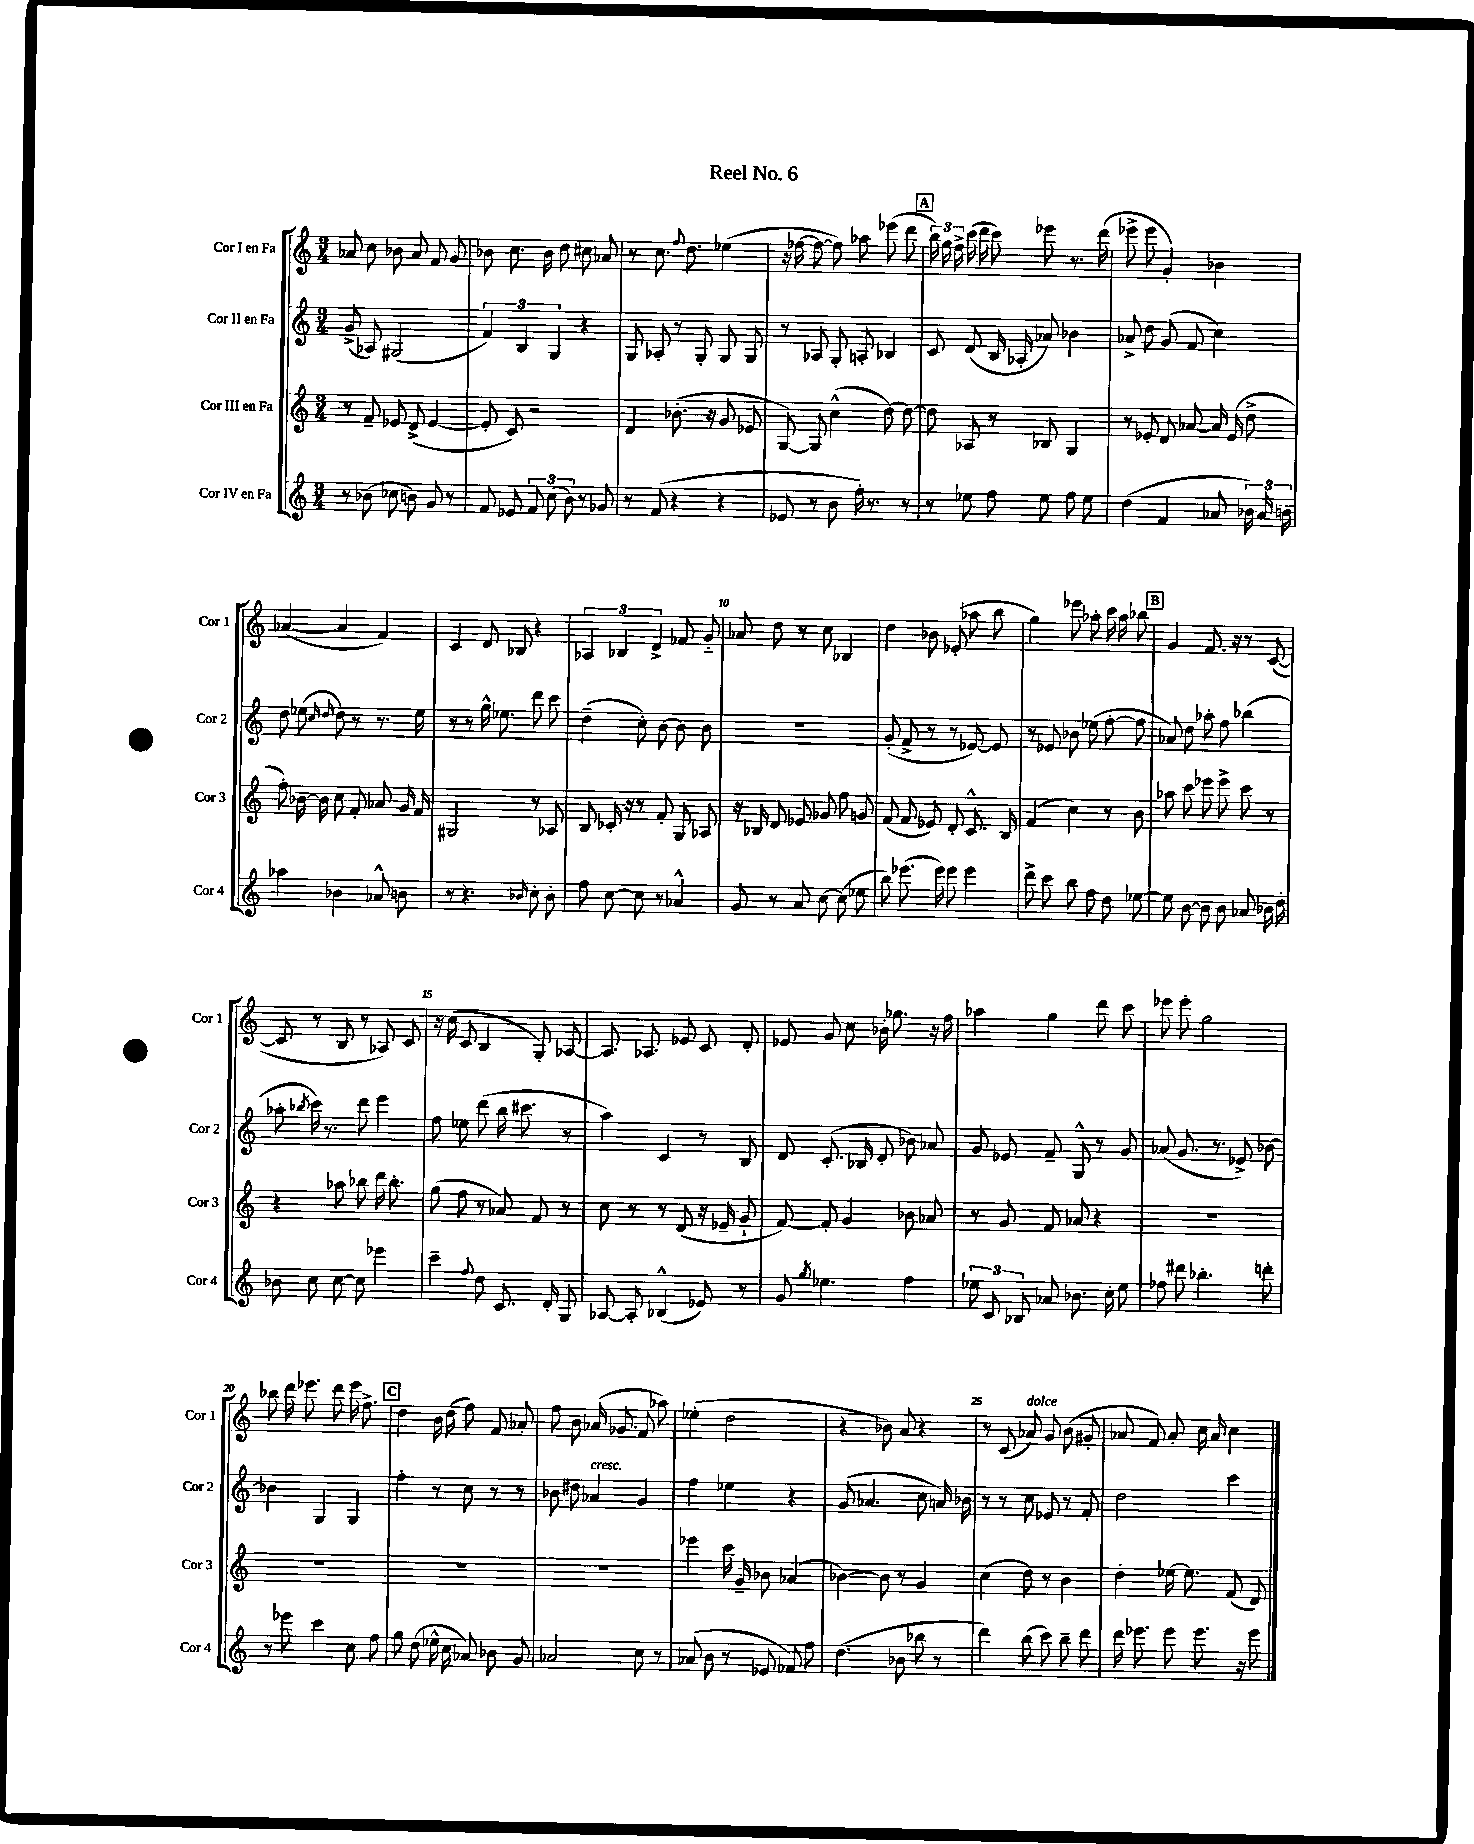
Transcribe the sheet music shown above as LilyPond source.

\header { title = "Reel No. 6" }
<<
\new StaffGroup <<
\new Staff = "s0" \with { instrumentName = "Cor I en Fa" shortInstrumentName = "Cor 1" } {
    \clef treble \key c \major \numericTimeSignature \time 3/4
    \autoBeamOff aes'8 c''8 bes'8 aes'8 f'8 g'8 |
    bes'8 c''8. bes'16 d''8 cis''8 aes'8 |
    r8 c''8. \appoggiatura { f''8 } d''8. ees''4( |
    r16 fes''16~ fes''8~ fes''8) aes''8 ees'''8( d'''8 |
    \mark \markup { \box "A" } \tuplet 3/2 { b''16) g''16 f''16-> } c'''16( d'''16 c'''8) ees'''8 r8. d'''16( |
    ees'''8-> ees'''8 g'4-.) bes'4 |
    aes'4~( aes'4 f'4) |
    c'4 d'8 bes8 r4 |
    \tuplet 3/2 { aes4 bes4 d'4-> } fes'8 g'8-_ |
    aes'8 d''8 r8 c''8 bes4 |
    d''4 bes'8 ees'8-.( aes''8 b''8 |
    g''4) ees'''8 aes''8-. c'''16 aes''16 bes''8 |
    \mark \markup { \box "B" } g'4 f'8. r16 r8 c'8~( |
    c'8 r8 b8 r8 aes8) c'8 |
    r16 c''16( c'8 b4 g8-.) aes8~ |
    aes8. aes8. ees'8 c'8 d'8-. |
    ees'8 g'8 c''8 bes'16-. ges''8. r16 f''16 |
    aes''4 g''4 d'''8 c'''8 |
    ees'''8 ees'''8-. g''2 |
    bes''8 d'''16 ees'''8. d'''8 ees'''16 f''8.-> |
    \mark \markup { \box "C" } d''4 b'16 d''16( f''8) f'8 aes'8-. |
    f''8 b'8 aes'16( ges'8. f'8 aes''8) |
    ees''4-.( d''2 |
    r4 bes'8) a'8 r4 |
    r8 c'8( aes'8^\markup { \italic "dolce" }) g'8 b'8( gis'8-. |
    aes'8 f'8) aes'8-. c''16 aes'16 c''4 \bar "|." |
}
\new Staff = "s1" \with { instrumentName = "Cor II en Fa" shortInstrumentName = "Cor 2" } {
    \clef treble \key c \major \numericTimeSignature \time 3/4
    \autoBeamOff g'8->( aes8) gis2( |
    \tuplet 3/2 { f'4) b4 g4 } r4 |
    g8 aes8-. r8 g8-. g8 g8 |
    r8 aes8 g8-. a8-. bes4 |
    \mark \markup { \box "A" } c'8 d'8( b16 aes16-. aes'8) bes'4 |
    aes'8-> d''8 g'8( f'8 c''4) |
    d''8 ees''8( \grace { c''16 d''16 } d''8) r8 r8. ees''16 |
    r8 r8 g''16-^ ees''8. d'''8 c'''8 |
    d''4--( c''8-.) b'8~ b'8 b'8 |
    R2. |
    g'8-.( f'8-> r8 r8 ees'8~) ees'8 |
    r8 ees'8 bes'8 ees''8( f''8~-. f''8 |
    \mark \markup { \box "B" } aes'8) d''8 aes''8-. f''8 bes''4( |
    aes''8-. \acciaccatura { bes''8 } c'''16) r8. d'''8 e'''4 |
    f''8 ees''8 d'''8( b''16 cis'''8. r8 |
    a''4) c'4 r8 b8 |
    d'8 c'8.-.( bes16 d'8-. bes'8) aes'8 |
    g'8 ees'8 f'8-- g8-^ r8 g'8 |
    aes'8( g'8. r8. ees'8->) bes'8~ |
    bes'4 g4 g4 |
    \mark \markup { \box "C" } f''4-. r8 c''8 r8 r8 |
    bes'8 dis''8 aes'4^\markup { \italic "cresc." } g'4 |
    f''4 ees''4 r4 |
    g'8( aes'4. c''8 a'16) bes'16 |
    r8 r8 c''8 ees'8 r8 f'8-. |
    d''2 c'''4 \bar "|." |
}
\new Staff = "s2" \with { instrumentName = "Cor III en Fa" shortInstrumentName = "Cor 3" } {
    \clef treble \key c \major \numericTimeSignature \time 3/4
    \autoBeamOff r8 f'8-- ees'8 d'8->( ees'4~ |
    ees'8-. c'8) r2 |
    d'4 bes'8.-.( r16 g'8 ees'8 |
    g8~) g8 c''4-^( d''8~) d''8~ |
    \mark \markup { \box "A" } d''8 aes8 r8 bes8 g4 |
    r8 ees'8-. d'8 aes'8~ aes'16 ees'16( d''8-> |
    f''8-.) bes'16~ bes'16 c''8 f'8-. aes'8 g'16 f'16 |
    gis2 r8 aes8 |
    b8 ces'16-. r16 r8 f'8-. g8 aes8 |
    r16 bes16 d'8 ees'8 ges'8 f''8 g'8 |
    f'8( f'8 ees'8) d'8-. c'8.-^ b16 |
    f'4( c''4) r8 b'8 |
    \mark \markup { \box "B" } aes''8 c'''8 ees'''8 ees'''8-> c'''8 r8 |
    r4 aes''8 bes''8 d'''16 bes''8.-. |
    g''8( f''8 r8 aes'8) f'8 r8 |
    c''8 r8 r8 d'8( r16 ees'16-- g'8-! |
    f'8~) f'8-. g'4 bes'8 aes'8 |
    r8 g'8 f'8 aes'8 r4 |
    R2. |
    R2. |
    \mark \markup { \box "C" } R2. |
    R2. |
    ees'''4 c'''16 g'16-- bes'8 aes'4( |
    bes'4~) bes'8 r8 g'4 |
    c''4( d''8) r8 b'4 |
    d''4-. ees''16~ ees''8. f'8( d'8) \bar "|." |
}
\new Staff = "s3" \with { instrumentName = "Cor IV en Fa" shortInstrumentName = "Cor 4" } {
    \clef treble \key c \major \numericTimeSignature \time 3/4
    \autoBeamOff r8 bes'8( ces''8 b'8) g'8 r8 |
    f'8 ees'8 \tuplet 3/2 { f'8 c''8( b'8) } r8 ges'8 |
    r8 f'8( r4 r4 |
    ees'8 r8 b'8 f''16-.) r8. r8 |
    \mark \markup { \box "A" } r8 ees''8 f''8 ees''8 f''8 ees''8 |
    d''4( f'4 aes'8 \tuplet 3/2 { bes'16) aes'16 b'16 } |
    aes''4 bes'4 aes'8-^ b'8 |
    r8 r4. \grace { bes'16 } c''8-. bes'8-. |
    f''8 c''8~ c''8 r8 aes'4-^ |
    g'8 r8 a'8 c''8~ c''8( ees''8 |
    b''8) ees'''8.( ees'''16) ees'''8 ees'''4 |
    d'''8-> c'''8 b''8 f''8 d''8 ees''8~ |
    \mark \markup { \box "B" } ees''8 b'8~ b'8 b'8 aes'8 bes'16 d''16-. |
    bes'8 c''8 c''8~ c''8 ees'''4 |
    c'''4-- \appoggiatura { f''8 } d''8 c'8. d'16-. g8 |
    aes8~ aes8-. bes4-^( ees'8) r8 |
    g'8 \acciaccatura { g''8 } ees''4. f''4 |
    \tuplet 3/2 { ees''8 c'8 bes8 } aes'8 bes'8. c''16-. ees''8 |
    fes''8 dis'''8 bes''4.-. d'''8-. |
    r8 ees'''8 c'''4 c''8 f''8 |
    \mark \markup { \box "C" } g''8 d''8( ees''16-^ c''16 aes'8) bes'8 g'8 |
    aes'2 c''8 r8 |
    aes'8( b'8 r8 ees'8 fes'8) f''8 |
    d''4.( bes'8 bes''8 r8 |
    d'''4) b''8( c'''8) b''8-- d'''8 |
    d'''16 ees'''8. ees'''8 ees'''8. r16 ees'''8 \bar "|." |
}
>>
>>
\layout { \context { \Score \override BarNumber.break-visibility = ##(#f #t #t) barNumberVisibility = #(every-nth-bar-number-visible 5) } }
